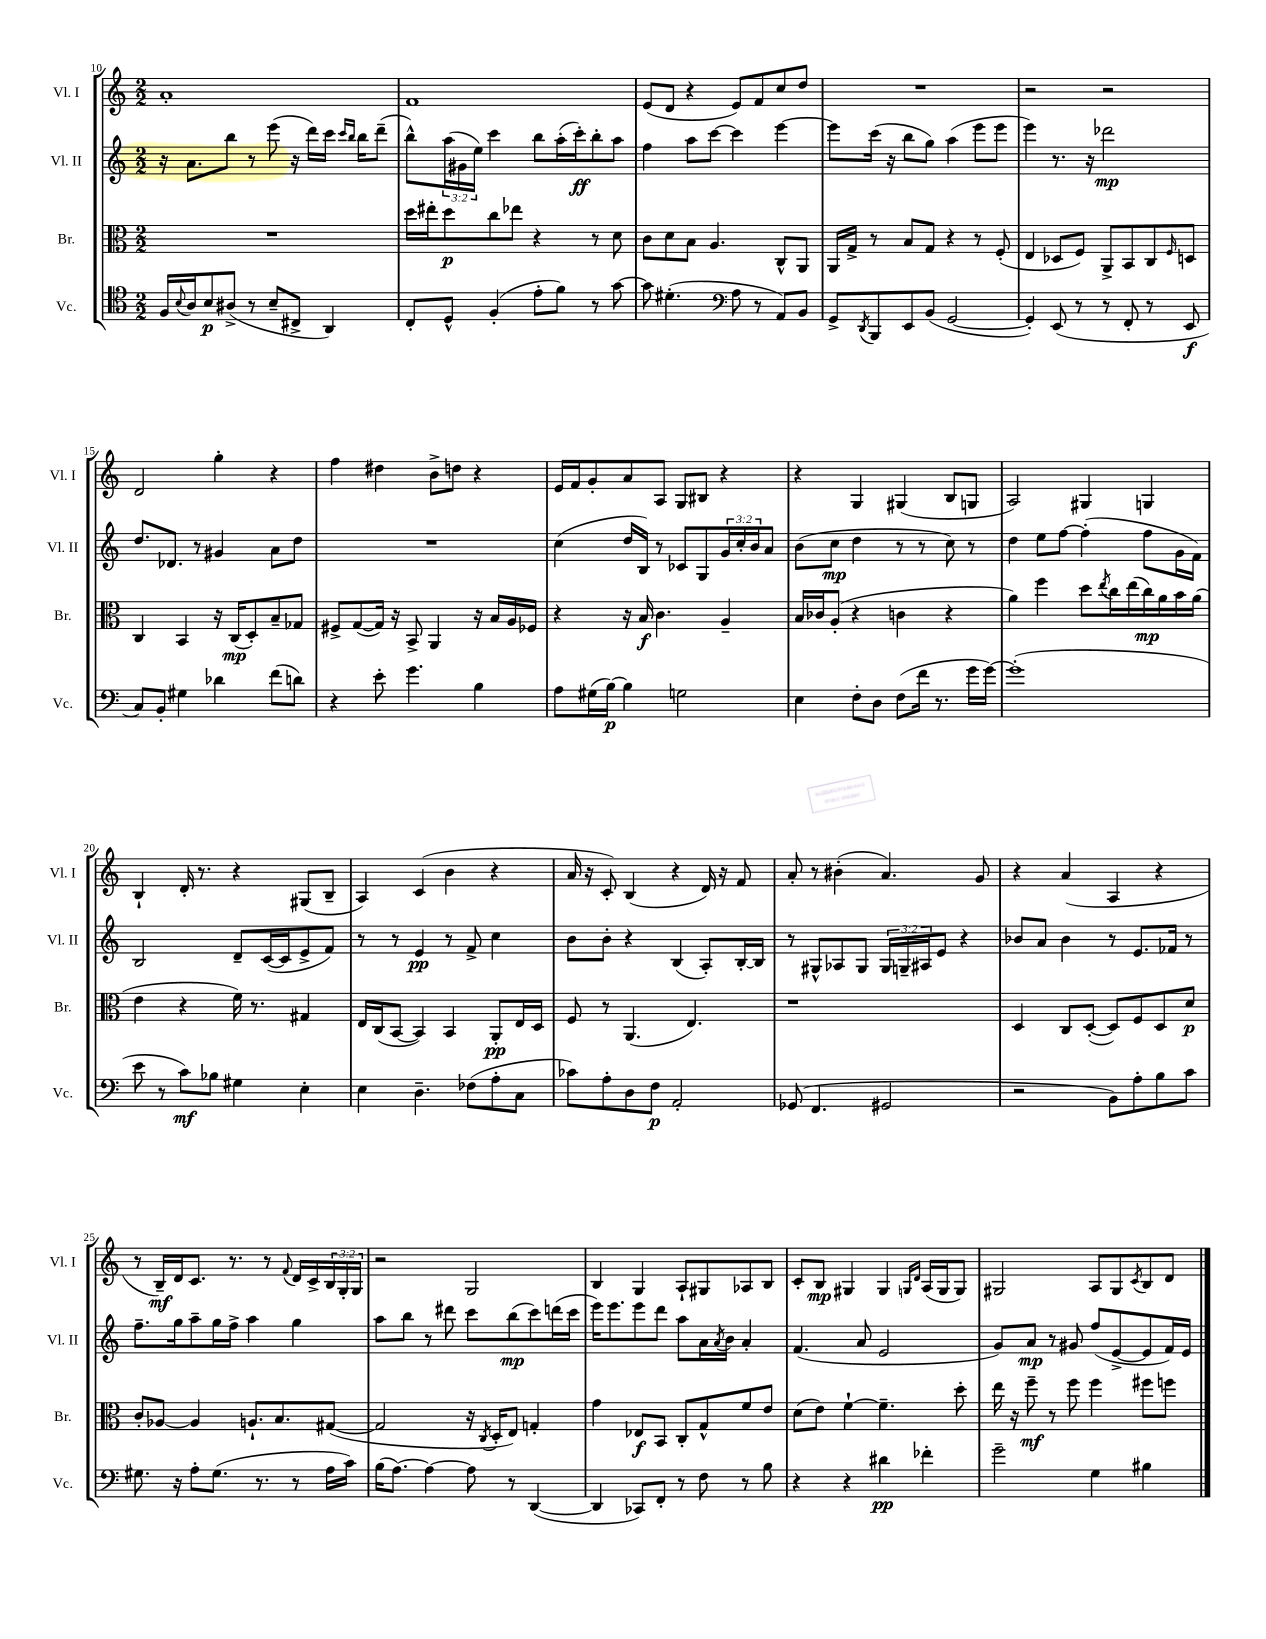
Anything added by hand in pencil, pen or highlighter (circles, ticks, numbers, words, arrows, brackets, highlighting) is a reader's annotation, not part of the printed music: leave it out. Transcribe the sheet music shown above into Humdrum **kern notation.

**kern	**kern	**kern	**kern
*staff4	*staff3	*staff2	*staff1
*clefC4	*clefC3	*clefG2	*clefG2
*k[]	*k[]	*k[]	*k[]
*M2/2	*M2/2	*M2/2	*M2/2
16F	1r	16r	1a'
8qqB	.	.	.
16A	.	8.a	.
8B	.	.	.
(8A#^	.	8bb	.
8r	.	8r	.
8B~	.	(8eee	.
8C#^	.	16r	.
.	.	16ddd)	.
4AA)	.	16ccc	.
.	.	16qqccc	.
.	.	16qqbb	.
.	.	16bb	.
.	.	(8ddd~	.
=	=	=	=
8C'	16dd	8bb^^)	1f
.	16ee#'	.	.
8D^^	8dd	(24aa	.
.	.	24g#	.
.	.	24ee)	.
(4F'	8cc	4ccc	.
.	8ee-	.	.
8e'	4r	8bb	.
8f)	.	(16aa'	.
.	.	16ccc')	.
8r	8r	8bb'	.
[8g	8d	8aa	.
=	=	=	=
8g]	8c	4ff	(8e
(4.d#'	8d	.	8d
.	8B	8aa	4r
.	4.A	[8ccc	.
*clefF4	*	*	*
8A	.	4ccc]	8e)
8r	.	.	8f
8AA)	8C^^	[4eee	8cc
8BB	8AA	.	8dd
=	=	=	=
8GG^	16AA	8eee]	1r
.	16G^	.	.
8qDD	.	.	.
8BBB	8r	(16ccc	.
.	.	16r	.
8EE	8B	8bb	.
(8BB	8G	8gg)	.
[2GG	4r	(4aa	.
.	8r	8eee	.
.	(8F'	8eee	.
=	=	=	=
4GG'])	4E	4eee)	2r
(8EE	8D-	8.r	.
8r	8F)	.	.
.	.	16r	.
8r	8AA^	2ddd-	2r
8FF'	8BB	.	.
8r	8C	.	.
.	16qqF	.	.
8EE	8D	.	.
=	=	=	=
8C)	4C	8.dd	2d
8BB'	.	.	.
.	.	8.d-	.
4G#	4BB	.	.
.	.	8r	.
4d-	16r	4g#	4gg'
.	(16C	.	.
.	8D')	.	.
(8f	8B~	8a	4r
8d)	8G-	8dd	.
=	=	=	=
4r	8F#^	1r	4ff
.	([8G	.	.
8e'	16G])	.	4dd#
.	16r	.	.
4.g	8BB^	.	.
.	4AA	.	8b^
.	.	.	8dd
4B	16r	.	4r
.	16B	.	.
.	16A	.	.
.	16F-	.	.
=	=	=	=
8A	4r	(4cc	16e
.	.	.	16f
(16G#	.	.	8g'
[16B)	.	.	.
4B]	16r	16dd	8a
.	16B	16B)	.
.	4.c	8r	8A
2G	.	8c-	8G
.	.	8G	8B#
.	4A~	24g	4r
.	.	24cc'	.
.	.	24b	.
.	.	8a	.
=	=	=	=
4E	16B	(8b	4r
.	16c-	.	.
.	(8A'	8cc	.
8F'	4r	4dd	4G
8D	.	.	.
(8F	4c	8r	(4G#
16f	.	8r	.
8.r	.	.	.
.	4r	8cc)	8B
16g	.	8r	8G
[16g)	.	.	.
=	=	=	=
(1g']	4a)	4dd	2A)
.	4ff	8ee	.
.	.	[8ff	.
.	8dd	(4ff']	4G#
.	8qee	.	.
.	16cc	.	.
.	(16ee	.	.
.	16cc)	8ff	4G
.	16a	.	.
.	16b	16g	.
.	(16a	16f)	.
=	=	=	=
8e	4e	2B	4B`
8r	.	.	.
8c)	4r	.	16d'
.	.	.	8.r
8B-	.	.	.
4G#	16f)	8d~	4r
.	8.r	.	.
.	.	([16c	.
.	.	16c]	.
4E'	4G#	8e^	(8G#
.	.	8f)	8B~
=	=	=	=
4E	16E	8r	4A)
.	(16C	.	.
.	[8BB	8r	.
4.D~	4BB])	4e	(4c
.	4BB	8r	4b
(8F-	.	8f^	.
8A'	8AA'	4cc	4r
8C	16E	.	.
.	16D	.	.
=	=	=	=
8c-)	8F	8b	16a
.	.	.	16r
8A'	8r	8b'	8c')
8D	(4.AA	4r	(4B
8F	.	.	.
2AA'	.	(4B	4r
.	4.E)	.	.
.	.	8A')	16d)
.	.	.	16r
.	.	[16B'	8f
.	.	16B]	.
=	=	=	=
(8GG-	1r	8r	8a'
4.FF	.	8G#^^	8r
.	.	8A-	(4b#'
.	.	8G#	.
2GG#	.	24G#	4.a)
.	.	24G~	.
.	.	24A#	.
.	.	8e	.
.	.	4r	.
.	.	.	8g
=	=	=	=
2r	4D	8b-	4r
.	.	8a	.
.	8C	4b-	(4a
.	([8D'	.	.
8BB)	8D])	8r	4A
8A'	8F	8.e	.
8B	8D	.	4r
.	.	16f-	.
8c	8d	8r	.
=	=	=	=
8.G#	8c'	8.ff~	8r
.	[8A-	.	16B~)
16r	.	16gg	16d
8A'	4A-]	8aa~	8.c
(8.G#	.	16gg	.
.	.	16ff^	8.r
.	8.A`	4aa	.
8.r	.	.	.
.	.	.	8r
.	8.B	.	.
.	.	.	8qqf
8r	.	4gg	16d
.	.	.	16c^
16A	([8G#	.	24B
.	.	.	24G'
16c)	.	.	.
.	.	.	24G
=	=	=	=
(16B	2G#]	8aa	2r
[8.A)	.	.	.
.	.	8bb	.
4A_	.	8r	.
.	.	8ddd#	.
8A]	16r	8ccc	2G
.	8qC	.	.
.	16D'	.	.
8r	8E)	(8bb	.
([4DD	4G'	8ccc)	.
.	.	(16ddd	.
.	.	16ccc	.
=	=	=	=
4DD]	4g	16eee)	4B
.	.	8.eee	.
8CC-)	8E-	8eee	4G
8FF'	8BB	8ddd	.
8r	8C'	8aa	8A`
8F	8G^^	16a	8G#
.	.	8qa	.
.	.	16b	.
8r	8f	4a'	8A-
8B	8e	.	8B
=	=	=	=
4r	(8d	(4.f	8c'
.	8e)	.	8B
4r	[4f`	.	4G#
.	.	8a	.
4d#	4.f~]	2e	4G#
.	.	.	16qqG
.	.	.	16qqd
4f-'	.	.	(16A
.	.	.	16G
.	8dd'	.	8G)
=	=	=	=
2g~	16ee	8g)	2G#
.	16r	.	.
.	8ff~	8a	.
.	8r	8r	.
.	8ff	8g#	.
4G	4ff	(8ff	8A
.	.	[8e^	8G#
.	.	.	8qc
4B#	8ff#	8e]	8B
.	8ff	16f)	8d
.	.	16e	.
==	==	==	==
*-	*-	*-	*-
